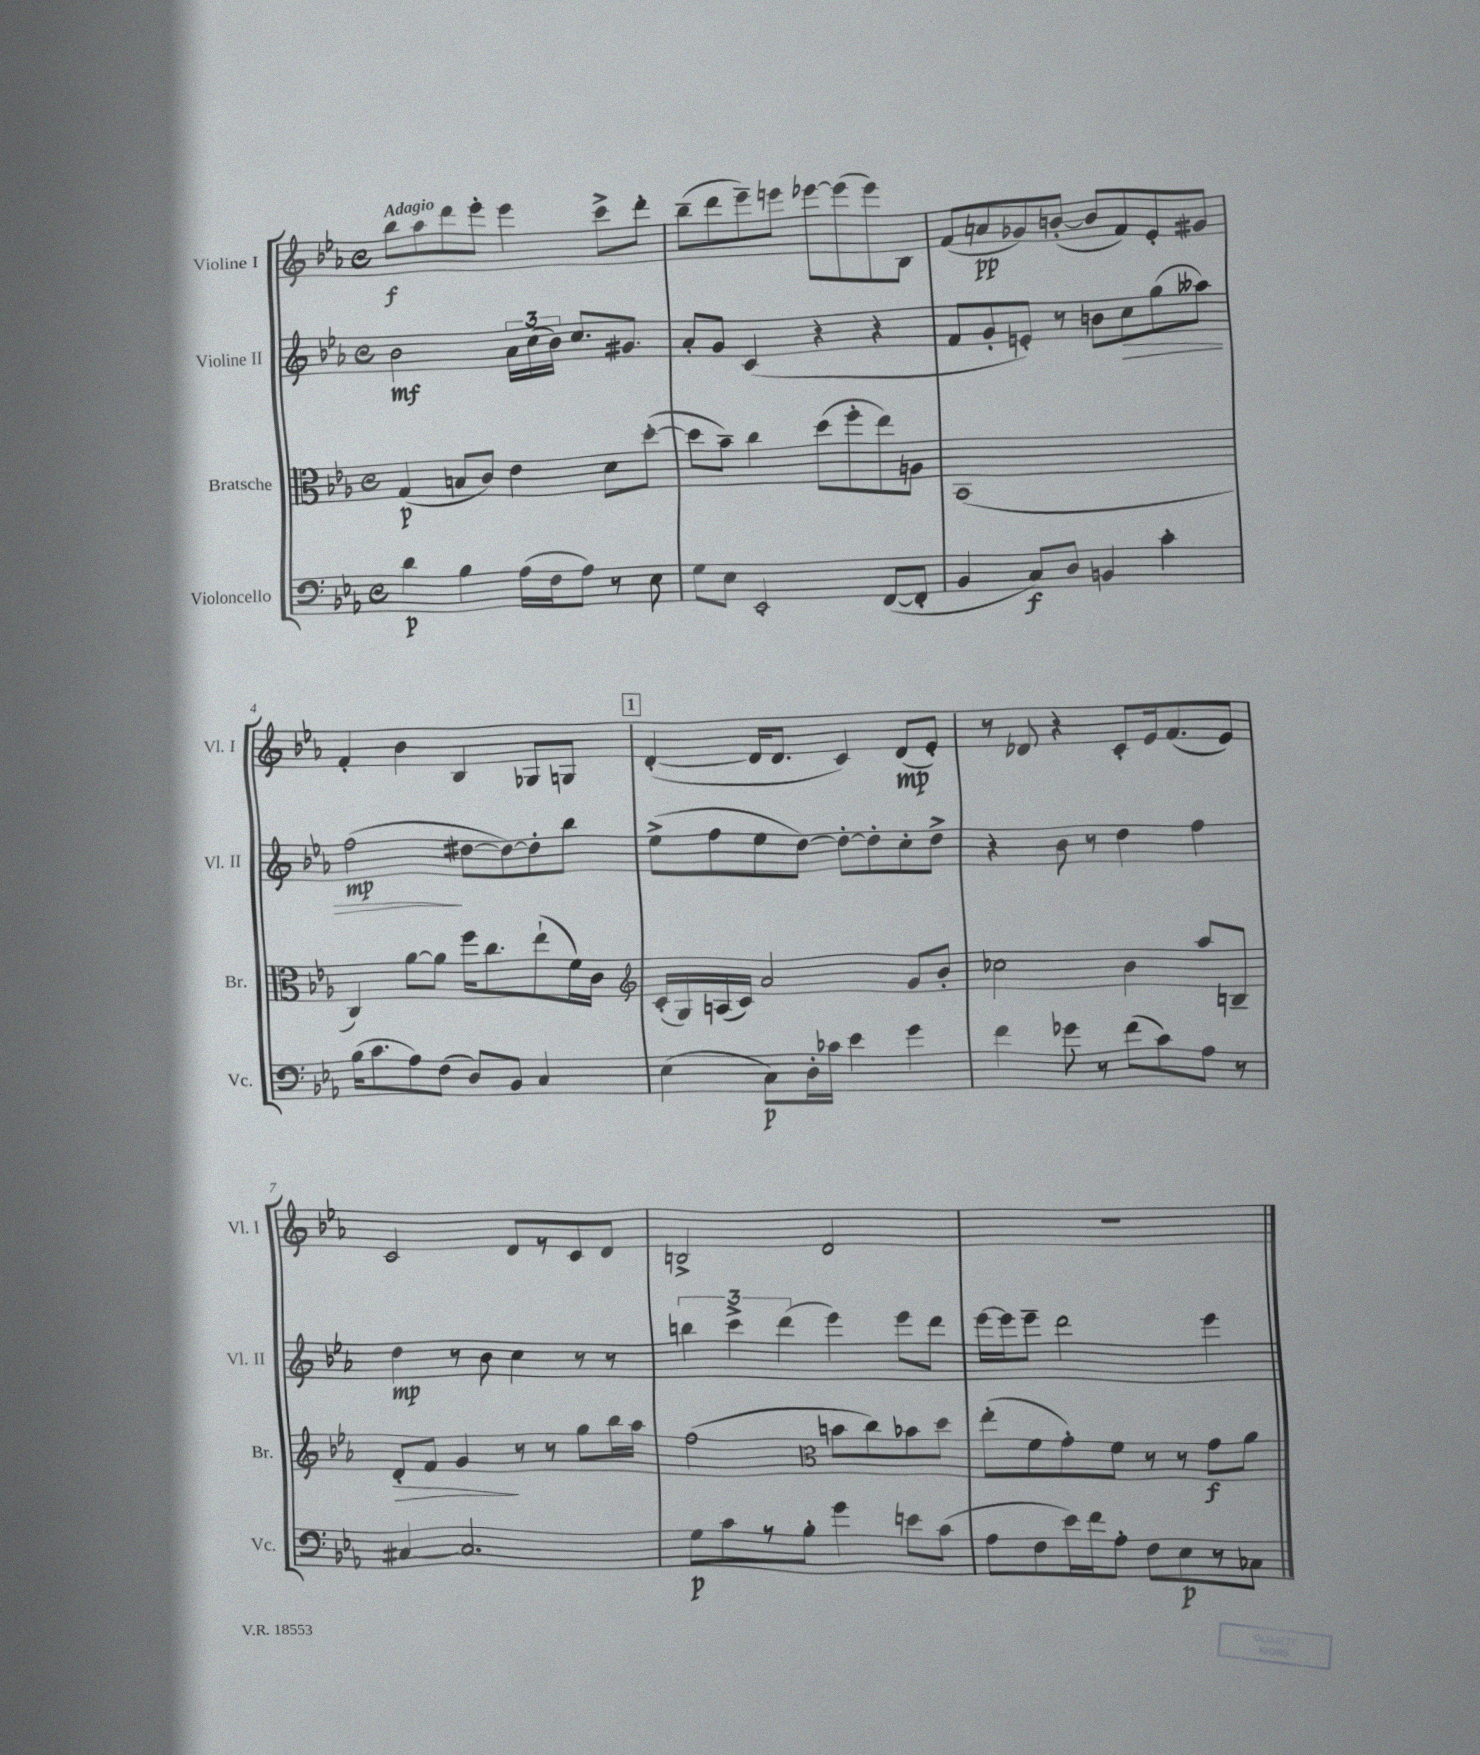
<<
\new StaffGroup <<
\new Staff = "s0" \with { instrumentName = "Violine I" shortInstrumentName = "Vl. I" } {
    \clef treble \key ees \major \defaultTimeSignature \time 4/4 \tempo "Adagio"
    \autoBeamOff bes''8[\f aes''8 d'''8 ees'''8]-. ees'''4 c'''8[-> d'''8]-. |
    bes''8[--( d'''8 ees'''8--) e'''8] ees'''8[~ ees'''8( ees'''8) bes8] |
    f'8[( a'8\pp ges'8) b'8]~-.( b'8[ f'8) ees'8-. gis'8] |
    f'4-. bes'4 bes4 ges8[ g8] |
    \mark \markup { \box "1" } d'4~-.( d'16[ d'8.] c'4) d'8[\mp( ees'8]-.) |
    r8 des'8 r4 c'8[-. ees'16 f'8.( ees'8]) |
    c'2 d'8[ r8 c'8 d'8] |
    b2-> d'2 |
    R1 \bar "|." |
}
\new Staff = "s1" \with { instrumentName = "Violine II" shortInstrumentName = "Vl. II" } {
    \clef treble \key ees \major \defaultTimeSignature \time 4/4
    \autoBeamOff bes'2\mf \tuplet 3/2 { aes'16[ c''16( bes'16]) } c''8.[ gis'8.] |
    aes'8[-. g'8] c'4( r4 r4 |
    f'8[ g'8-. e'8]-.) r8 b'8[ c''8\> g''8( aeses''8]) |
    f''2\mp\!( dis''8[~ dis''8~) dis''8-. bes''8] |
    \mark \markup { \box "1" } ees''8[->( f''8 ees''8 d''8]~) d''8[~-. d''8-. c''8-. d''8]-> |
    r4 bes'8 r8 d''4 f''4 |
    d''4\mp r8 bes'8 c''4 r8 r8 |
    \tuplet 3/2 { b''4 c'''4-> d'''4( } ees'''4) ees'''8[ d'''8] |
    ees'''16[~ ees'''16 ees'''8]-- d'''2 ees'''4 \bar "|." |
}
\new Staff = "s2" \with { instrumentName = "Bratsche" shortInstrumentName = "Br." } {
    \clef alto \key ees \major \defaultTimeSignature \time 4/4
    \autoBeamOff g4\p( b8[ c'8]) ees'4 d'8[ d''8]~-.( |
    d''8[ bes'8]--) c''4 d''8[( f''8-. ees''8) a8] |
    bes,1( |
    c4) aes'8[~ aes'8] f''16[ c''8. ees''8-!( f'16) c'16] |
    \mark \markup { \box "1" } \clef treble c'16[-.( g16) a16( c'16]) aes'2 g'8[ bes'8]-. |
    ces''2 bes'4 aes''8[ b8]-- |
    d'8[-.\> f'8] g'4\! r8 r8 g''8[ bes''16 aes''16] |
    f''2( \clef alto b'8[ c''8) bes'8 d''8] |
    ees''8[-.( f'8 g'8-.) f'8] r8 r8 g'8[\f aes'8] \bar "|." |
}
\new Staff = "s3" \with { instrumentName = "Violoncello" shortInstrumentName = "Vc." } {
    \clef bass \key ees \major \defaultTimeSignature \time 4/4
    \autoBeamOff d'4\p bes4 aes16[( f16 aes8]) r8 ees8 |
    g8[ ees8] ees,2-. f,8[~( f,8]-. |
    bes,4 c8[\f) d8] b,4 c'4-. |
    bes16[( c'8. aes8) f8]( d8[) bes,8] c4 |
    \mark \markup { \box "1" } ees4( c8[\p) d16-. ces'16] ees'4 g'4 |
    f'4 ges'8 r8 f'8[( c'8) aes8] r8 |
    cis4~ cis2. |
    g8[\p c'8 r8 bes8]-. g'4 e'8[ c'8]( |
    aes8[ f8 ees'16) f'16 aes8]-. f8[ ees8\p r8 ces8] \bar "|." |
}
>>
>>
